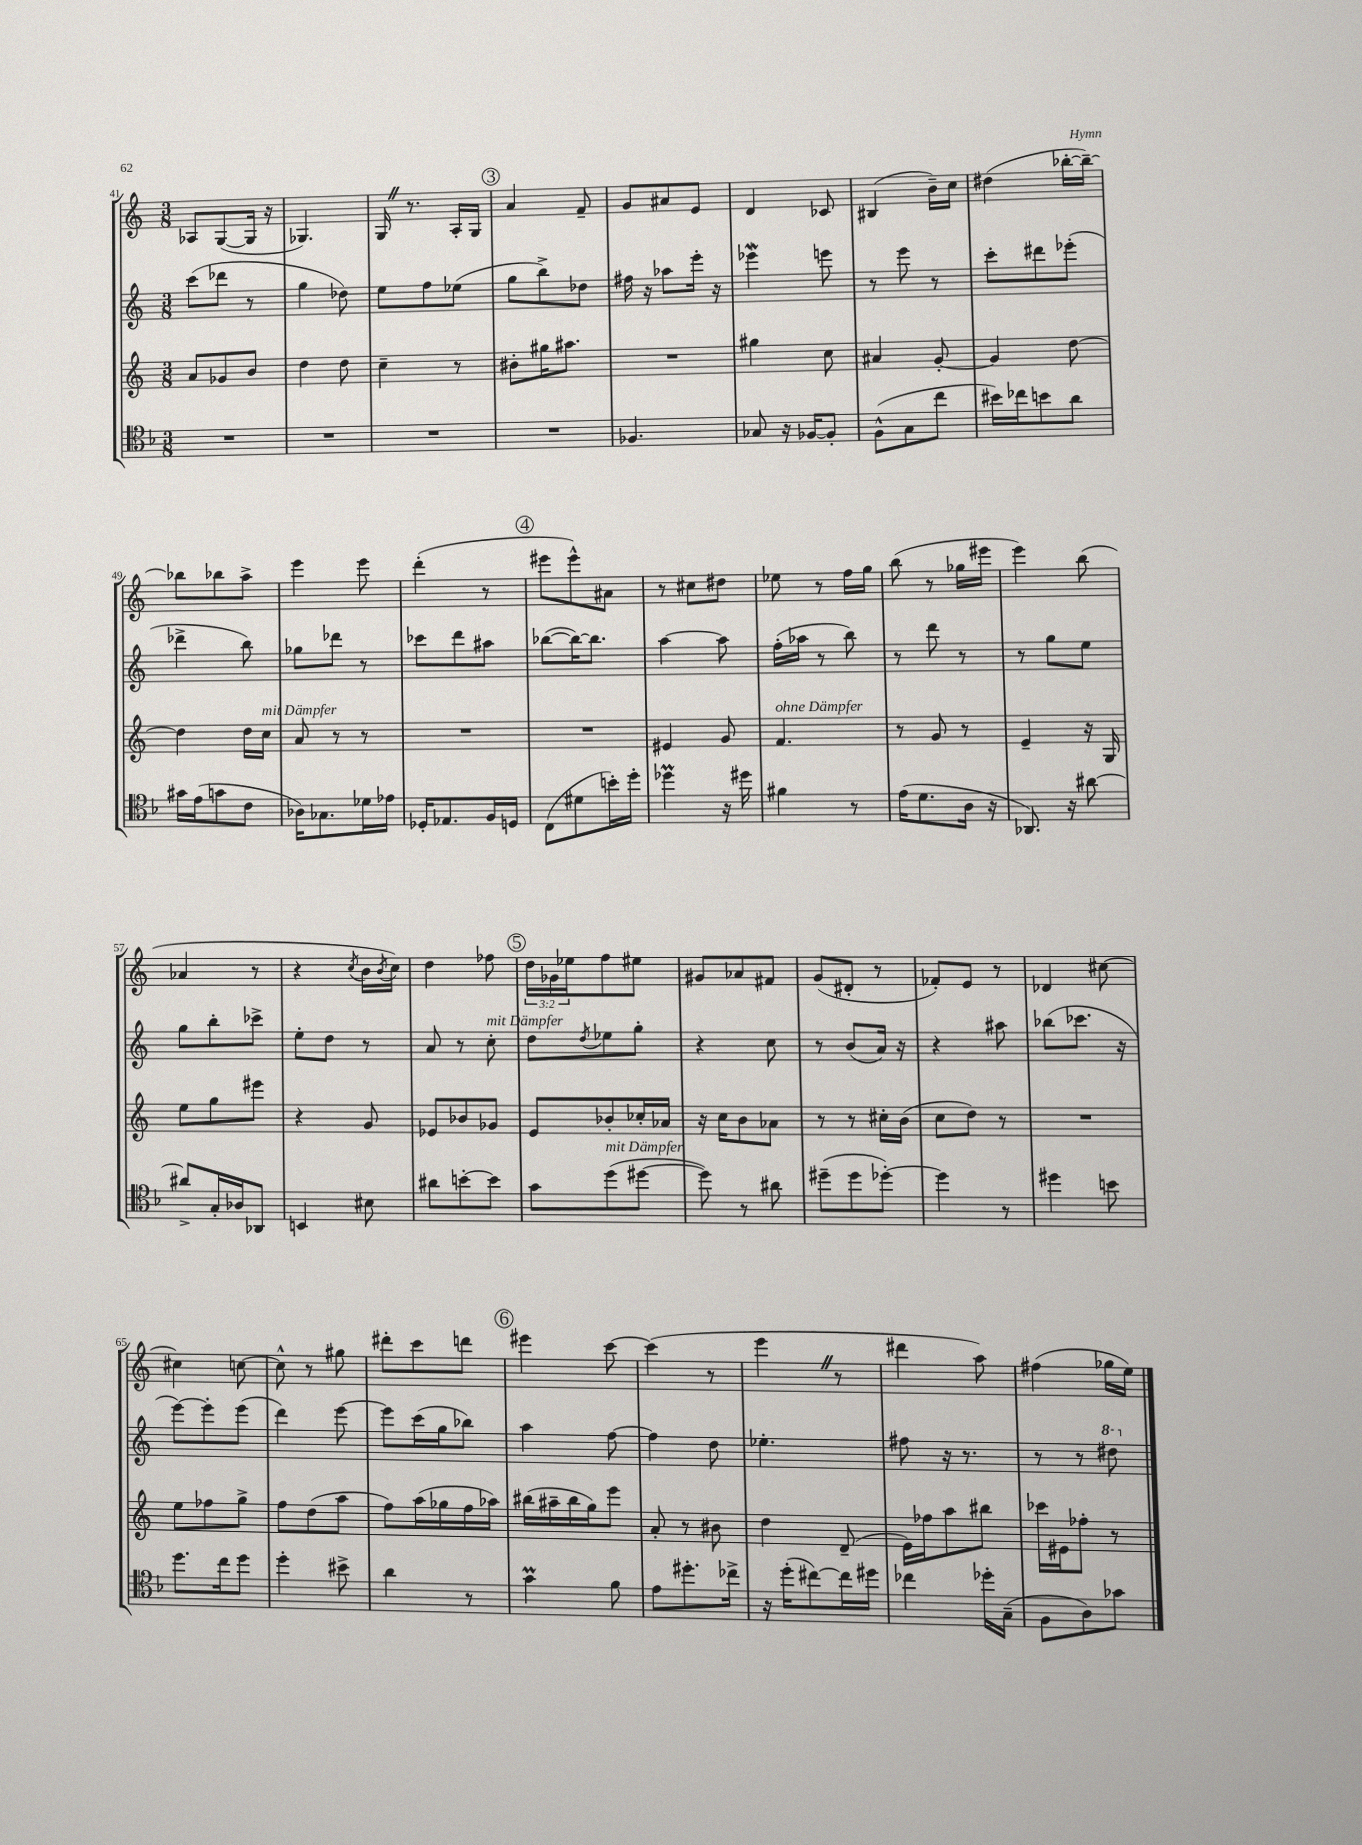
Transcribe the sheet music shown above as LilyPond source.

<<
\new StaffGroup <<
\new Staff = "s0" {
    \clef treble \key c \major \numericTimeSignature \time 3/8 \override Staff.TupletNumber.text = #tuplet-number::calc-fraction-text
    aes8 g8~( g16 r16 |
    ges4.) |
    g16 \once \override BreathingSign.text = \markup { \musicglyph "scripts.caesura.straight" } \breathe r8. a16-. g16 |
    \mark \markup { \circle "3" } a'4 f'8-- |
    g'8 ais'8 e'8 |
    d'4 ces'8 |
    bis4( b'16--) c''16 |
    dis''4( bes''16~-. bes''16~--) |
    bes''8 bes''8 a''8-> |
    e'''4 e'''8 |
    d'''4-.( r8 |
    \mark \markup { \circle "4" } eis'''8 eis'''8-^) ais'8 |
    r8 cis''8 dis''8 |
    ees''8 r8 f''16 g''16 |
    b''8( r8 ges''16 eis'''16 |
    e'''4) b''8( |
    aes'4 r8 |
    r4 \acciaccatura { c''8 } b'16 \acciaccatura { b'8 } c''16) |
    d''4 fes''8 |
    \mark \markup { \circle "5" } \tuplet 3/2 { d''16 ges'16 ees''16 } f''8 eis''8 |
    gis'8 aes'8 fis'8 |
    g'8( dis'8-. r8 |
    fes'8-.) e'8 r8 |
    des'4 cis''8~ |
    cis''4 c''8~ |
    c''8-^ r8 gis''8 |
    dis'''8-. c'''8 d'''8 |
    \mark \markup { \circle "6" } eis'''4 c'''8~ |
    c'''4( r8 |
    e'''4 \once \override BreathingSign.text = \markup { \musicglyph "scripts.caesura.straight" } \breathe r8 |
    dis'''4 a''8) |
    fis''4( ges''16 e''16) \bar "|." |
}
\new Staff = "s1" {
    \clef treble \key c \major \numericTimeSignature \time 3/8
    c'''8( des'''8 r8 |
    g''4 des''8) |
    e''8 f''8 ees''8( |
    \mark \markup { \circle "3" } g''8 b''8->) des''8 |
    fis''16 r16 aes''8 e'''16-. r16 |
    ees'''4\mordent e'''8 |
    r8 e'''8 r8 |
    c'''8-. dis'''8 ees'''8-.( |
    des'''4-> b''8) |
    ges''8 des'''8 r8 |
    ces'''8 d'''8 ais''8 |
    \mark \markup { \circle "4" } bes''8~( bes''16~) bes''8. |
    a''4~ a''8 |
    f''16-.( aes''16 r8 b''8) |
    r8 d'''8 r8 |
    r8 g''8 e''8 |
    g''8 b''8-. ces'''8-> |
    e''8-. d''8 r8 |
    a'8 r8 c''8-.^\markup { \italic "mit Dämpfer" } |
    \mark \markup { \circle "5" } d''8 \acciaccatura { d''8 } ees''8 g''8-. |
    r4 c''8 |
    r8 b'8( a'16) r16 |
    r4 ais''8 |
    bes''8( ces'''8. r16 |
    e'''8~) e'''8-. e'''8( |
    d'''4) e'''8~ |
    e'''8 c'''16( g''16 bes''8) |
    \mark \markup { \circle "6" } a''4 f''8~ |
    f''4 d''8 |
    ees''4.-. |
    fis''8 r16 r8. |
    r8 r8 \ottava #1 dis'''8 \ottava #0 \bar "|." |
}
\new Staff = "s2" {
    \clef treble \key c \major \numericTimeSignature \time 3/8
    a'8 ges'8 b'8 |
    d''4 d''8 |
    c''4-- r8 |
    \mark \markup { \circle "3" } bis'8-. gis''16 ais''8. |
    R4. |
    gis''4 c''8 |
    ais'4 g'8~-. |
    g'4 d''8~ |
    d''4 d''16 c''16^\markup { \italic "mit Dämpfer" } |
    a'8 r8 r8 |
    R4. |
    \mark \markup { \circle "4" } R4. |
    eis'4 g'8 |
    f'4.^\markup { \italic "ohne Dämpfer" } |
    r8 g'8 r8 |
    e'4-- r16 g16 |
    e''8 g''8 eis'''8 |
    r4 g'8 |
    ees'8 bes'8 ges'8 |
    \mark \markup { \circle "5" } e'8 bes'8-. ces''16-. aes'16 |
    r16 c''16 b'8 aes'8 |
    r8 r8 cis''16-. b'16( |
    c''8 d''8) r8 |
    R4. |
    e''8 fes''8 g''8-> |
    f''8 d''8( a''8 |
    f''8) a''16( ges''16 f''16 aes''16) |
    \mark \markup { \circle "6" } bis''16( ais''16-- bis''16 g''16) e'''8 |
    a'8-. r8 bis'8 |
    d''4 d'8--( |
    e'16) fes''16 a''8 bis''8 |
    ces'''16 eis'16 fes''8-. r8 \bar "|." |
}
\new Staff = "s3" {
    \clef tenor \key f \major \numericTimeSignature \time 3/8
    R4. |
    R4. |
    R4. |
    \mark \markup { \circle "3" } R4. |
    fes4. |
    ges8 r16 fes16~ fes8-. |
    f8-^( g8 c''8 |
    bis'16) ces''16 b'8 a'8 |
    gis'16 e'16( g'8 c'8 |
    aes16) ges8. des'16 ees'16 |
    des16-. ees8. f16 d16 |
    \mark \markup { \circle "4" } c8( dis'8 b'16-.) d''16-. |
    des''4\prall r16 dis''16 |
    fis'4 r8 |
    e'16( d'8. a16 r16 |
    aes,8.) r16 ais'8~ |
    ais'8-> g16-. aes16 aes,8 |
    b,4 bis8 |
    ais'8 b'8~-. b'8 |
    \mark \markup { \circle "5" } g'8 d''8^\markup { \italic "mit Dämpfer" }( dis''8~ |
    dis''8) r8 ais'8 |
    dis''8--( dis''8 des''8~-.) |
    des''4 r8 |
    dis''4 b'8 |
    d''8. c''16 d''8 |
    d''4-. bis'8-> |
    a'4 r8 |
    \mark \markup { \circle "6" } g'4\prall f'8 |
    e'8 dis''8.-. ces''16-> |
    r16 d''16-.( cis''8~) cis''16 dis''16 |
    ces''4 des''16-. g16--( |
    f8 a8) ges'8 \bar "|." |
}
>>
>>
\layout { \context { \Score currentBarNumber = #41 } }
